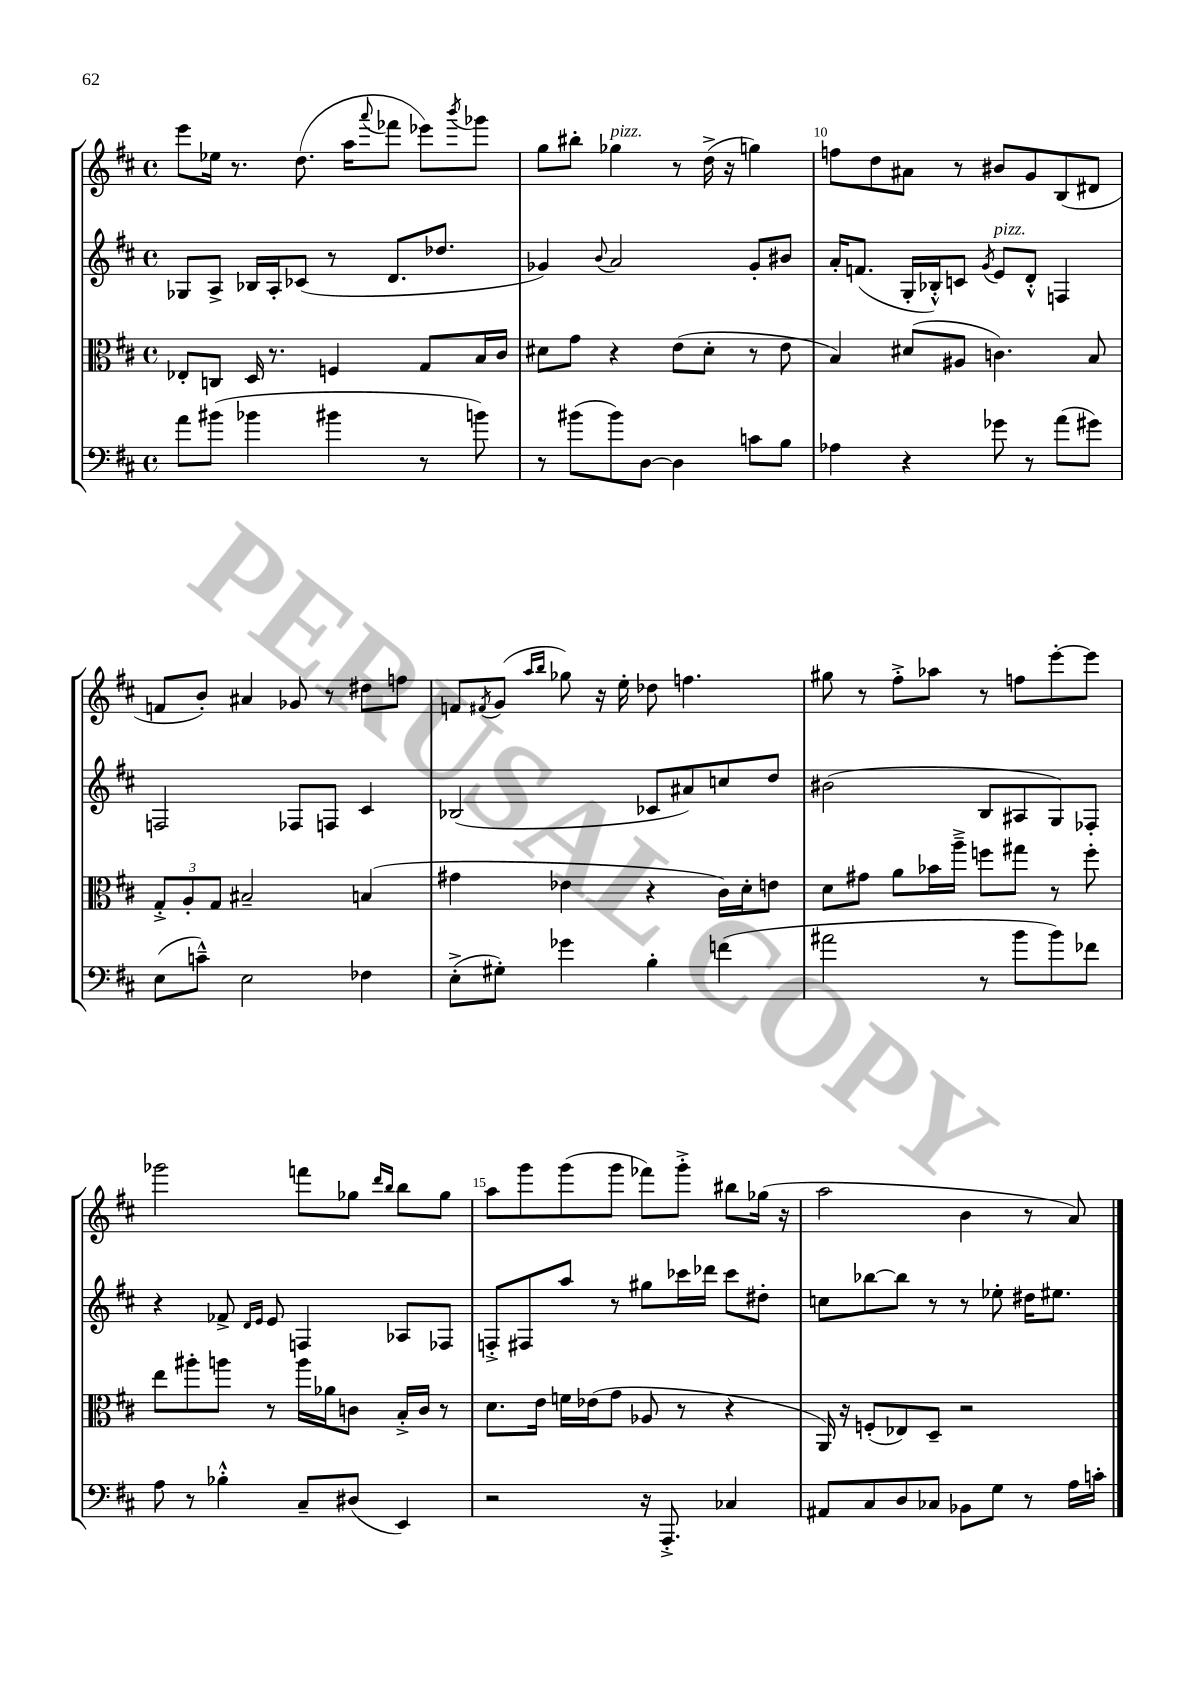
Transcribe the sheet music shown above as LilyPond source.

<<
\new StaffGroup <<
\new Staff = "s0" {
    \clef treble \key d \major \defaultTimeSignature \time 4/4
    e'''8 ees''16 r8. d''8.( a''16 \appoggiatura { a'''8 } fes'''8 ees'''8) \acciaccatura { b'''8 } ges'''8 |
    g''8 bis''8-. ges''4^\markup { \italic "pizz." } r8 d''16->( r16 g''4) |
    f''8 d''8 ais'8 r8 bis'8 g'8 b8( dis'8 |
    f'8 b'8-.) ais'4 ges'8 r8 dis''8 f''8 |
    f'8 \acciaccatura { fis'8 } g'8( \grace { a''16 b''16 } ges''8) r16 e''16-. des''8 f''4. |
    gis''8 r8 fis''8-.-> aes''8 r8 f''8 e'''8~-. e'''8 |
    ges'''2 f'''8 ges''8 \grace { d'''16 b''16 } b''8 ges''8 |
    a''8 g'''8 g'''8( g'''8 fes'''8) g'''8-.-> bis''8 ges''16( r16 |
    a''2 b'4 r8 a'8) \bar "|." |
}
\new Staff = "s1" {
    \clef treble \key d \major \defaultTimeSignature \time 4/4
    ges8 a8-> bes16 a16-. ces'8( r8 d'8. des''8. |
    ges'4) \appoggiatura { b'8 } a'2 ges'8-. bis'8 |
    a'16-. f'8.( g16-. bes16-.-^) c'8 \acciaccatura { g'8 } e'8^\markup { \italic "pizz." } d'8-.-^ f4 |
    f2 fes8 f8 cis'4 |
    bes2( ces'8 ais'8) c''8 d''8 |
    bis'2( b8 ais8 g8) fes8-. |
    r4 fes'8-> \grace { d'16 e'16 } e'8 f4 aes8 fes8 |
    f8-.-> fis8 a''8 r8 gis''8 ces'''16 des'''16 ces'''8 dis''8-. |
    c''8 bes''8~ bes''8 r8 r8 ees''8-. dis''16 eis''8. \bar "|." |
}
\new Staff = "s2" {
    \clef alto \key d \major \defaultTimeSignature \time 4/4
    ees8-. c8 d16 r8. f4 g8 b16 cis'16 |
    dis'8 g'8 r4 e'8( dis'8-. r8 e'8 |
    b4) dis'8( ais8 c'4.) b8 |
    \tuplet 3/2 { g8-.-> a8-. g8 } bis2-- b4( |
    gis'4 ees'4 r4 cis'16) d'16-. e'8 |
    d'8 gis'8 a'8 bes'16 a''16---> f''8 gis''8 r8 f''8-. |
    e''8 ais''8-. a''8 r8 a''16 aes'16 c'8 b16-.-> c'16 r8 |
    d'8. e'16 f'16 ees'16( g'8 aes8 r8 r4 |
    a,16) r16 f8-.( ees8) d8-- r2 \bar "|." |
}
\new Staff = "s3" {
    \clef bass \key d \major \defaultTimeSignature \time 4/4
    a'8 bis'8( bes'4 bis'4 r8 b'8) |
    r8 bis'8( bis'8) d8~ d4 c'8 b8 |
    aes4 r4 ges'8 r8 a'8( gis'8) |
    e8( c'8---^) e2 fes4 |
    e8-.->( gis8-.) ges'4 b4-. f'4( |
    ais'2 r8 b'8 b'8) fes'8 |
    a8 r8 bes4-.-^ cis8-- dis8( e,4) |
    r2 r16 a,,8.-.-> ces4 |
    ais,8 cis8 d8 ces8 bes,8 g8 r8 a16 c'16-. \bar "|." |
}
>>
>>
\layout { \context { \Score currentBarNumber = #8 \override BarNumber.break-visibility = ##(#f #t #t) barNumberVisibility = #(every-nth-bar-number-visible 5) } }
